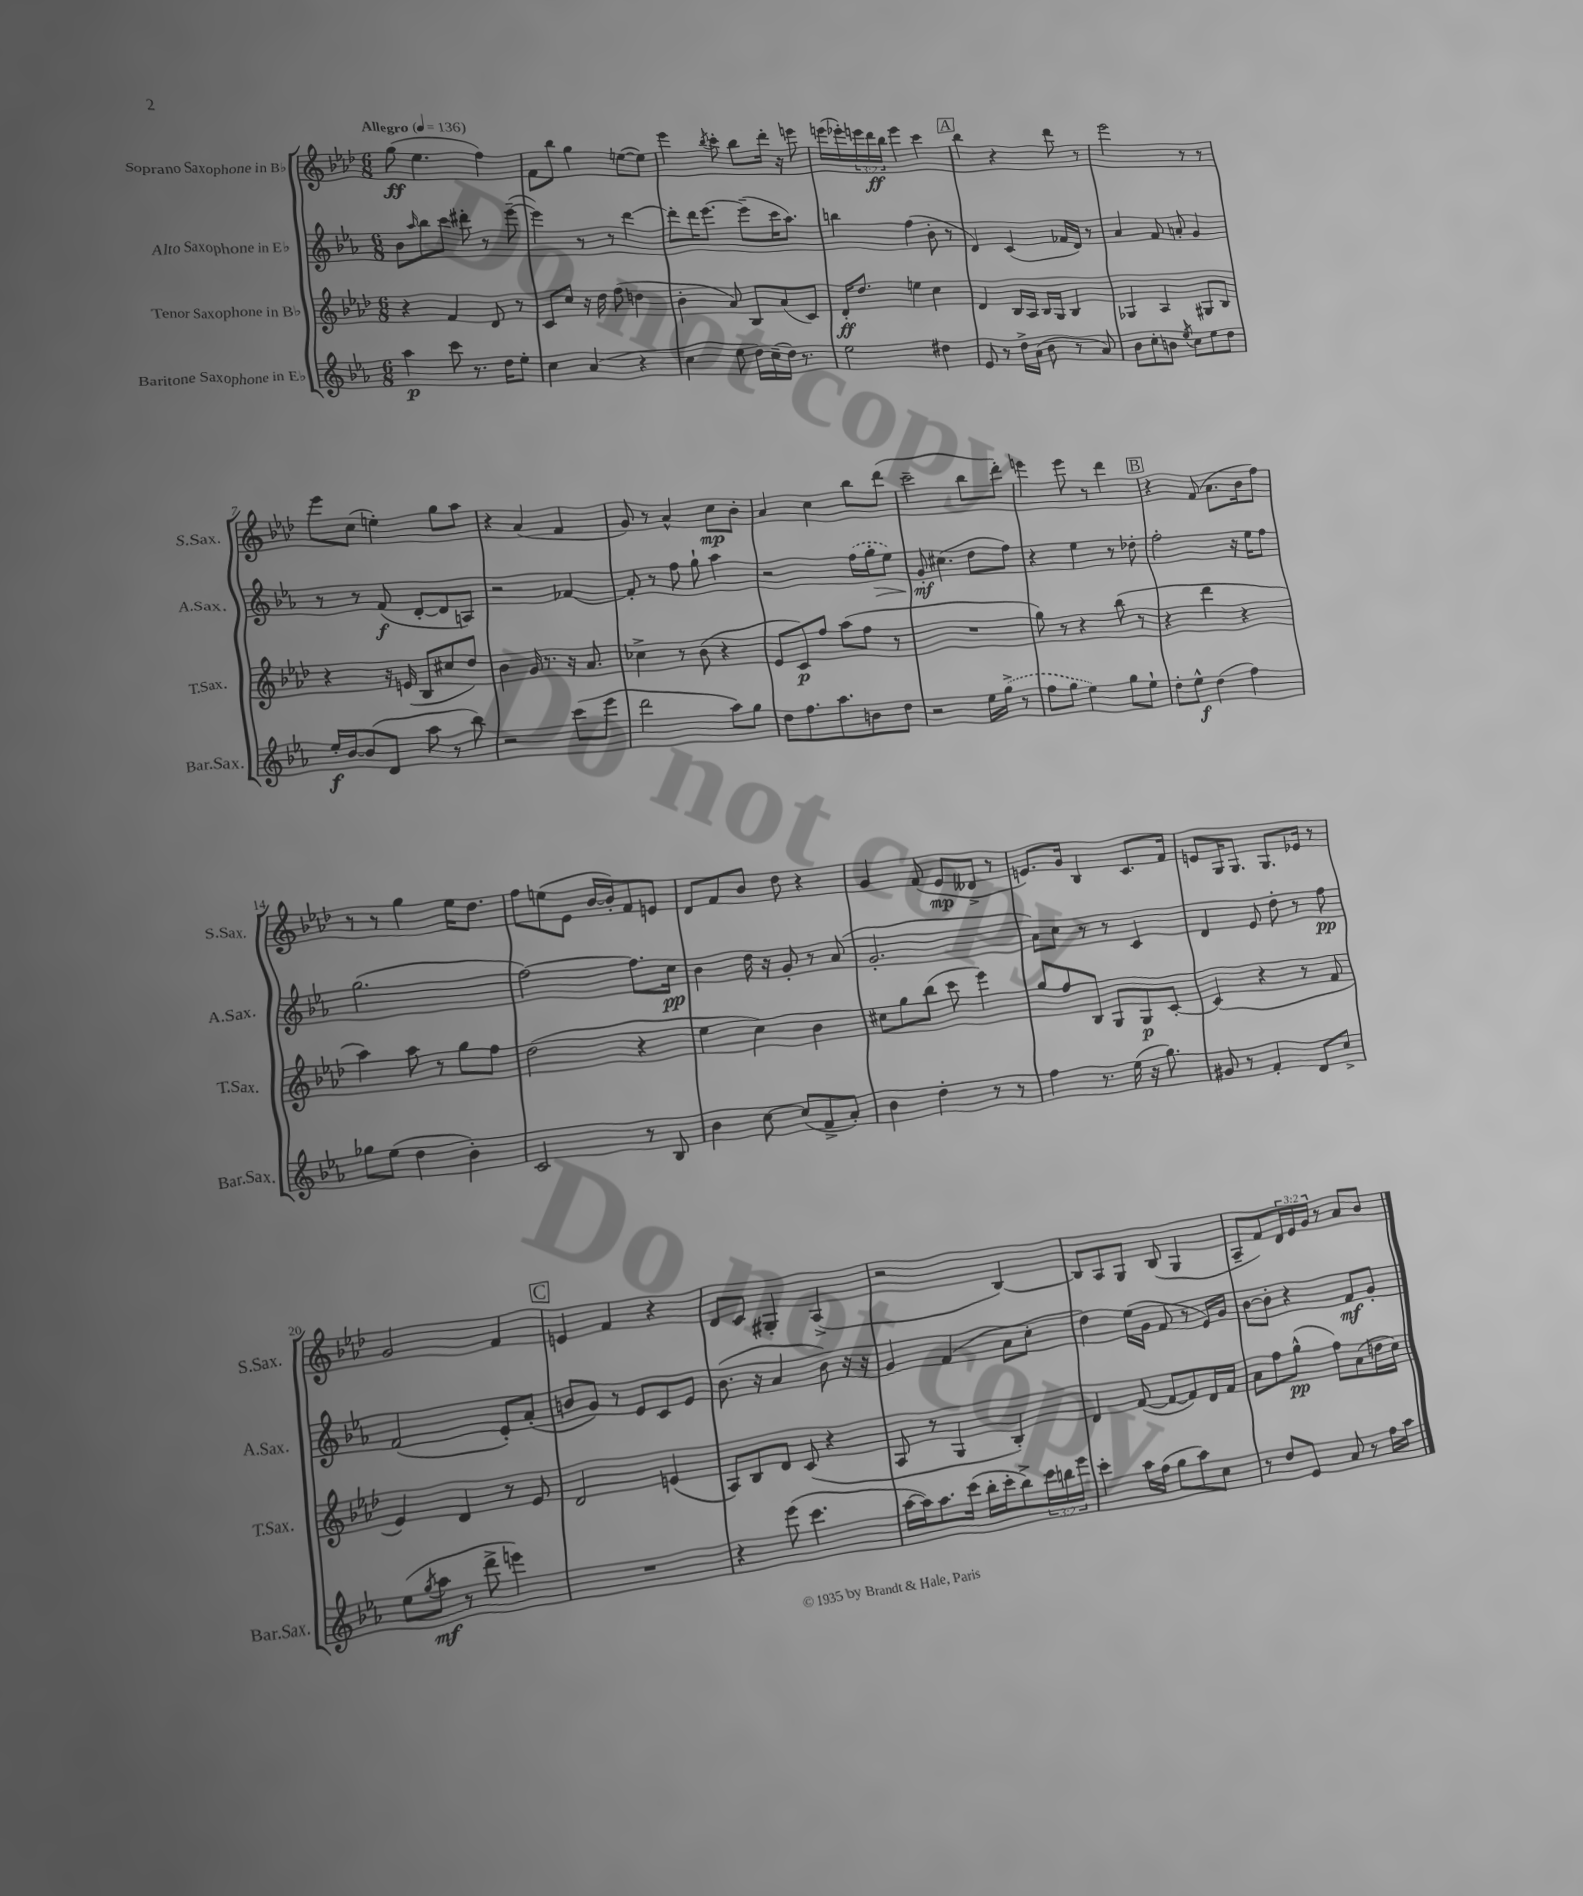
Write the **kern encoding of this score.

**kern	**kern	**kern	**kern
*staff4	*staff3	*staff2	*staff1
*clefG2	*clefG2	*clefG2	*clefG2
*k[b-e-a-]	*k[b-e-a-d-]	*k[b-e-a-]	*k[b-e-a-d-]
*M6/8	*M6/8	*M6/8	*M6/8
*MM136	*MM136	*MM136	*MM136
4aa-	4r	8b-	(8gg
.	.	16qqaa-	.
.	.	8bb-	4.ee-
8ccc	4f	8ccc	.
8.r	.	8ddd#'	.
.	8d-	8r	4ff)
16dd	.	.	.
8ee-'	8r	([8eee-~	.
=	=	=	=
4cc	8c	4eee-])	8f
.	8cc	.	8bb-
(4a-	16r	8r	4gg
.	16dd-	.	.
.	(8ff	8r	.
4r	4dd	[4ddd	([8ee
.	.	.	8ee])
=	=	=	=
4cc	4b-'	8ddd']	4eee-
.	.	16ddd	.
.	.	[8.eee-	.
.	.	.	8qbb-
8ee-	8a-)	.	8ccc'
16dd)	8B-	(8eee-~]	8bb-
(16cc~	.	.	.
16dd)	(8a-	16ccc	16ddd-'
8.r	.	8.aa-)	16r
.	8c)	.	8eee
=	=	=	=
2ee-	16d-'	4bb	(16eee
.	8.dd-	.	16eee-')
.	.	.	24eee
.	.	.	24ddd-
.	.	.	24bb-
.	4ee	(4ff	4eee
4dd#	4cc	8b-'	4ccc
.	.	8r	.
=	=	=	=
8e-	4d-	4d)	4bb-
8r	.	.	.
16dd^	16B-	(4c	4r
(16a-	16A-	.	.
8b-	16B-	.	.
.	16G	.	.
8r	4B-	16f-	8ddd-
.	.	16d)	.
8a-)	.	8r	8r
=	=	=	=
8b-	4G-	4a-	2eee-
8cc'	.	.	.
8b	4A-	8f	.
8qee-	.	.	.
8cc	.	8a'	.
8ee-	8G#	4g	8r
8dd	8B-	.	8r
=	=	=	=
16ee-'	4r	8r	8eee-
[16b-	.	.	.
(8b-]	.	8r	(8cc
8d	16r	(8f	4ee')
.	(16e	.	.
8aa-	8B-	[8d'	.
8r	8cc#	8d]	8gg
8bb-)	8dd-)	8A)	8aa-
=	=	=	=
2r	4b-	2r	4r
.	16g	.	(4a-
.	8.r	.	.
(8ccc	16r	[4f-	4f
.	8.a-	.	.
8eee-	.	.	.
=	=	=	=
2ddd	4cc-^	8f-']	8g)
.	.	8r	8r
.	8r	8ff	4a-^^
.	(8b-	8gg`	.
8aa-)	4r	4aa-	8cc
8gg	.	.	8b-'
=	=	=	=
8dd	8e-	2r	4a-
8.ff	8c)	.	.
.	8ff	.	4cc
8.aa-	.	.	.
.	(8aa-	.	.
8b	8ff	(16ff	8bb-
.	.	16gg'	.
8dd	8r	8ee-)	(8ddd-
=	=	=	=
2r	2.r	8g'	2ccc~
.	.	(4.cc#	.
16ee-	.	8dd	8bb-
(16gg^	.	.	.
8r	.	8ff)	8ddd-')
=	=	=	=
8ff	8gg)	4r	4eee
8gg	8r	.	.
4ee-)	4r	4ee-	8eee
.	.	.	8r
8gg	(8bb-	8r	4ddd-
8ee-`	8r	8dd-'	.
=	=	=	=
8dd'	4r	2ff'	4r
8ee-^^	.	.	.
(4dd	4ddd-	.	(8f
.	.	.	8.a-
4ff)	4r	16r	.
.	.	16ee-	16b-
.	.	8ff	8ff)
=	=	=	=
8gg-	4aa-)	(2.gg	8r
(8ee-	.	.	8r
4dd	8aa-	.	4gg
.	8r	.	.
4b-')	8gg	.	16ee-
.	.	.	8.dd-
.	8ff	.	.
=	=	=	=
2c	(2dd-	[2ff)	8ff
.	.	.	(8ee
.	.	.	8e-
.	.	.	[16b-
.	.	.	16b-'])
8r	4r	8.ff]	8f
8B-	.	.	8e
.	.	16cc	.
=	=	=	=
4b-	4ee-	4b-	8d-
.	.	.	8f
[8cc	4cc)	16dd	8b-
.	.	16r	.
(8cc]	.	8g'	8dd-
8f^	4b-	8r	4r
8a-')	.	(8a-	.
=	=	=	=
4b-	8cc#	2.g'	4g
.	8gg	.	.
4dd'	(8bb-	.	(8f
.	8ccc	.	8e-
8r	4eee-)	.	8d--^
8r	.	.	8r
=	=	=	=
4ff	8gg	8a-)	8.e)
.	8ff	8cc	.
.	.	.	16g
8.r	8B-	8r	4B-
.	8G	8r	.
(16ee-	.	.	.
16r	8G	4c	8.c
8.gg)	.	.	.
.	[8c'	.	.
.	.	.	16f
=	=	=	=
8g#	(4c]	4d	8e
8r	.	.	16G
.	.	.	8.G
4f'	4r	8e-	.
.	.	8dd'	8.G
8d	8r	8r	.
.	.	.	16e-
8cc^	8f	8ff	8r
=	=	=	=
(8ee-	4e-)	(2f	2g
8qgg	.	.	.
8aa-	.	.	.
8r	4d-	.	.
8ddd^	.	.	.
4eee)	8r	8e-')	4f
.	8e-	(8a-'	.
=	=	=	=
2.r	2d-	8b	4e
.	.	8g)	.
.	.	8r	4f
.	.	8e-	.
.	(4e	8c	4r
.	.	8e-	.
=	=	=	=
4r	8A-)	(8.b-	8d-
.	8B-	.	8c
.	.	16r	.
(8eee-	8d-	4a-	4G#'
4.ccc	(8c	.	.
.	4r	8b-)	(4A-^
.	.	16r	.
.	.	16r	.
=	=	=	=
[16aa-	8A-	4g	2r
16aa-])	.	.	.
8.aa-	8r	.	.
.	4G	(4f	.
(16ccc	.	.	.
16bb-'	.	.	.
16ccc'	.	.	.
8bb-^)	4B-')	8a-	[4B-)
24ccc	.	8cc'	.
24bb	.	.	.
24eee-	.	.	.
=	=	=	=
4ccc'	4d-	4dd)	8B-]
.	.	.	8A-
16aa-	([8f	(16ee-	8G
(16ff	.	16g	.
8gg	8f_	8f	(8B-
8aa-)	8f])	8r	4G
8cc	16d-	16e-)	.
.	16f	16g	.
=	=	=	=
8r	8a-	[8b-	8A-~
8dd	8ff	8b-']	8f)
8e-	(8gg^^	4r	24d-
.	.	.	24e-
.	.	.	24g
8a-	8ff)	.	8r
8r	(8a-	8f	8a-
16ff	16dd	8g'	8b-
16aa-	16cc)	.	.
==	==	==	==
*-	*-	*-	*-
